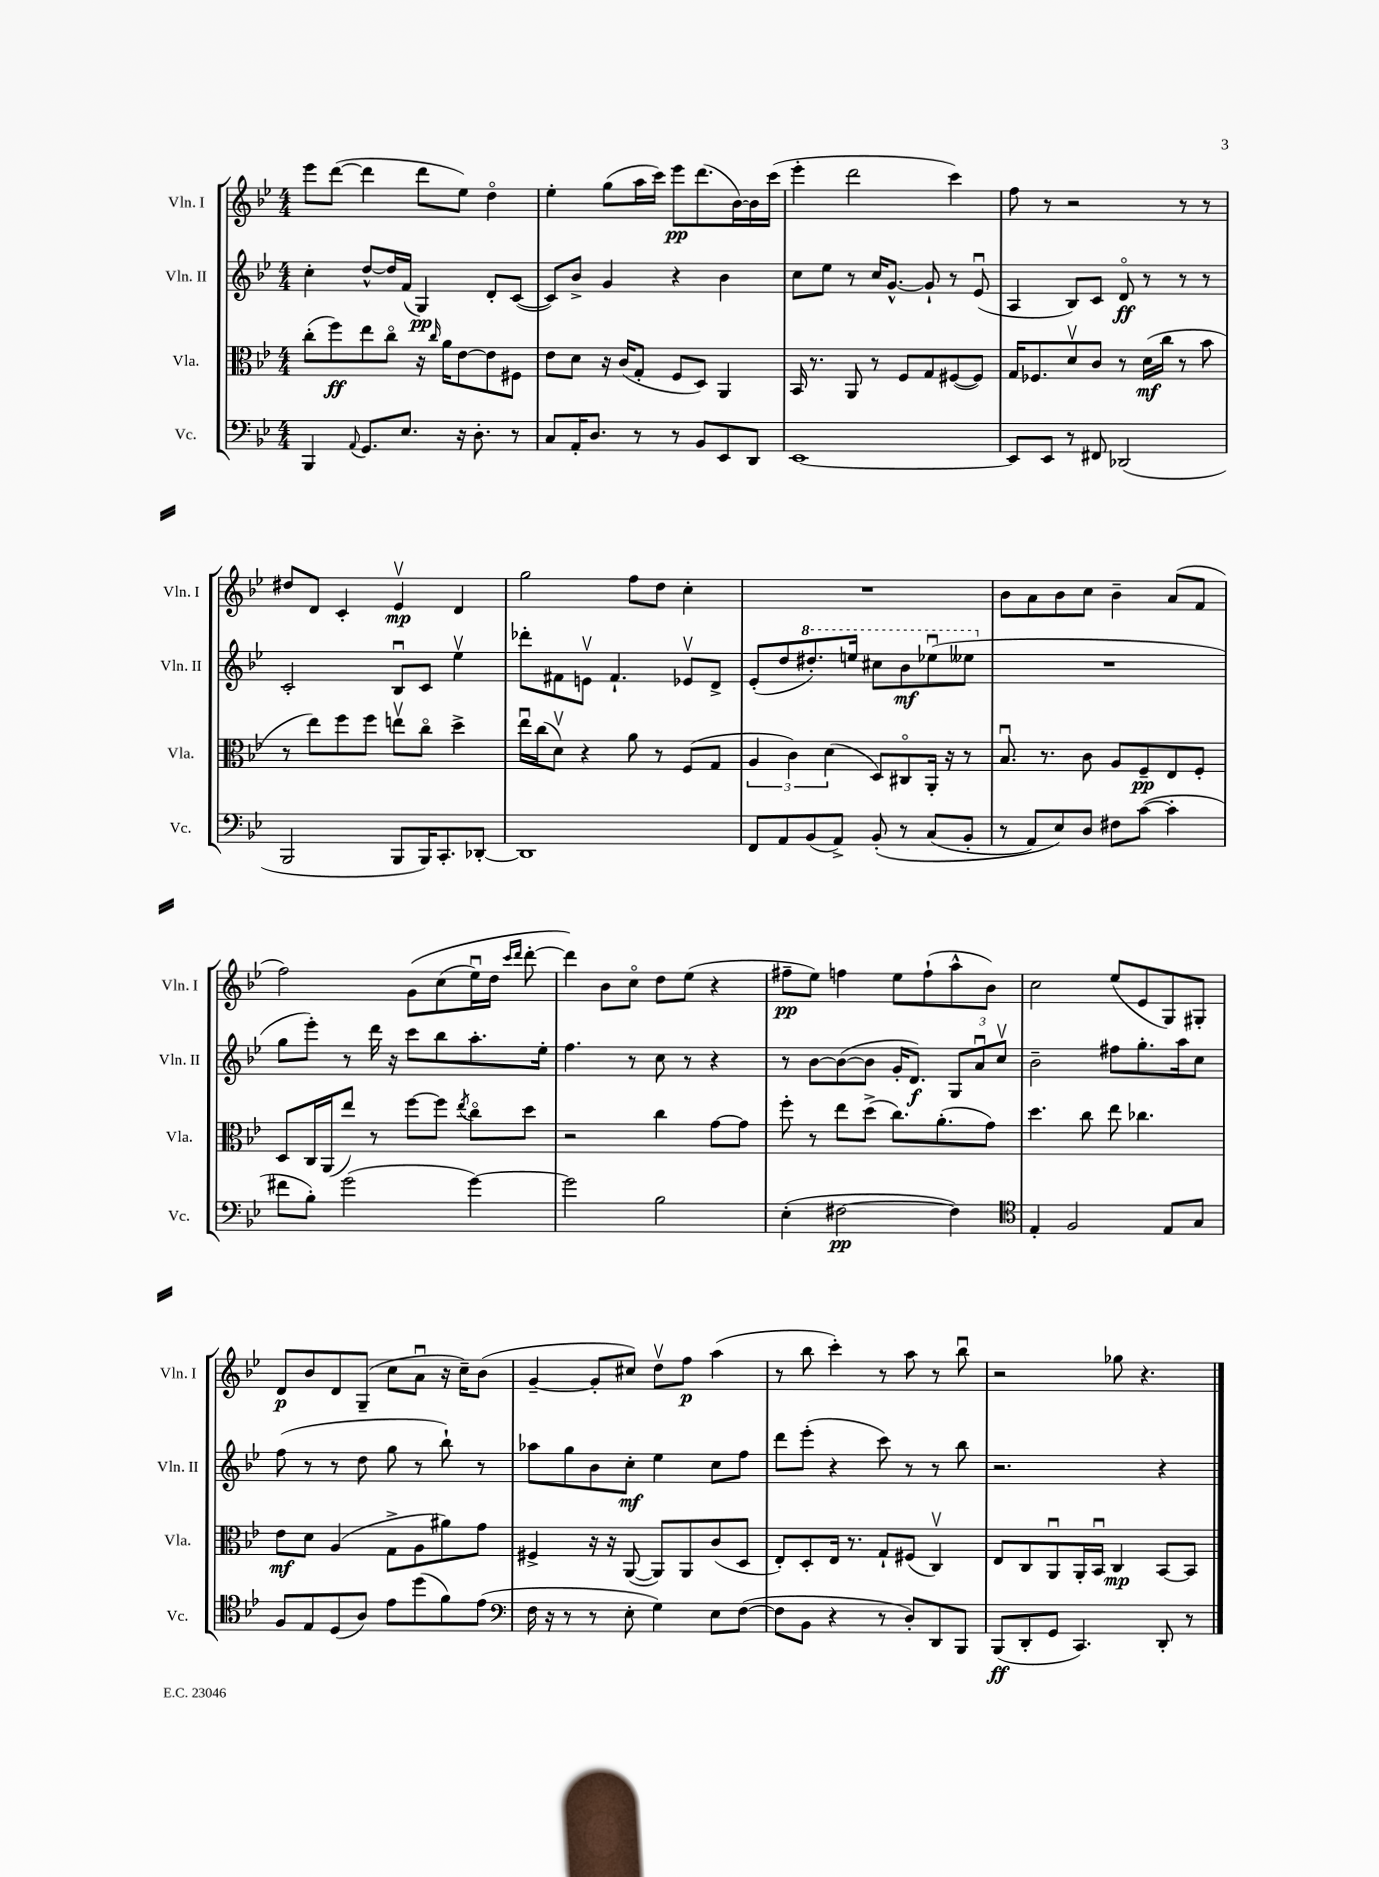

**kern	**dynam	**kern	**dynam	**kern	**dynam	**kern	**dynam
*part4	*part4	*part3	*part3	*part2	*part2	*part1	*part1
*staff4	*staff4	*staff3	*staff3	*staff2	*staff2	*staff1	*staff1
*I"Vc.	*	*I"Vla.	*	*I"Vln. II	*	*I"Vln. I	*
*I'Vc.	*	*I'Vla.	*	*I'Vln. II	*	*I'Vln. I	*
*clefF4	*	*clefC3	*	*clefG2	*	*clefG2	*
*k[b-e-]	*	*k[b-e-]	*	*k[b-e-]	*	*k[b-e-]	*
*M4/4	*	*M4/4	*	*M4/4	*	*M4/4	*
=6	=6	=6	=6	=6	=6	=6	=6
4BBB-/	.	(8cc'\L	.	4cc'\	.	8eee-\L	.
.	.	8ff\)	ff	.	.	([8ddd\J	.
8qqAA/	.	.	.	.	.	.	.
8.GG/L	.	8ee-\	.	[8dd^^/L	.	4ddd\]	.
.	.	8cc\J	.	16dd/L]	.	.	.
8.E-/J	.	.	.	(16f/JJ	.	.	.
.	.	16r	.	4G/)	pp	8ddd\L	.
.	.	16qqcc/	.	.	.	.	.
.	.	16a\KL	.	.	.	.	.
16r	.	[8e-\	.	.	.	8ee-\J)	.
8.D'\	.	.	.	.	.	.	.
.	.	8e-\]	.	8d'/L	.	4dd\	.
8r	.	8F#X\J	.	([8c/J	.	.	.
=7	=7	=7	=7	=7	=7	=7	=7
8C/L	.	8e-\L	.	8c/L])	.	4ee-'\	.
16AA'/K	.	8d\J	.	8b-^/J	.	.	.
8.D/J	.	.	.	.	.	.	.
.	.	16r	.	4g/	.	(8gg\L	.
.	.	(16c/KL	.	.	.	.	.
8r	.	8G'/J	.	.	.	16aa\L	.
.	.	.	.	.	.	16ccc\JJ)	.
8r	.	8F/L	.	4r	.	8eee-\L	pp
8BB-/L	.	8D/J)	.	.	.	(8.ddd\	.
8EE-/	.	4AA/	.	4b-\	.	.	.
.	.	.	.	.	.	[16b-\L)	.
8DD/J	.	.	.	.	.	16b-\]	.
.	.	.	.	.	.	(16ccc\JJ	.
=8	=8	=8	=8	=8	=8	=8	=8
[1EE-	.	16BB-/	.	8cc\L	.	4eee-'\	.
.	.	8.r	.	.	.	.	.
.	.	.	.	8ee-\J	.	.	.
.	.	8AA/	.	8r	.	2ddd\	.
.	.	8r	.	16cc/KL	.	.	.
.	.	.	.	[8.g^^/J	.	.	.
.	.	8F/L	.	.	.	.	.
.	.	8G/	.	8g`/]	.	.	.
.	.	([8F#X/	.	8r	.	4ccc\)	.
.	.	8F#/J])	.	(8e-u/	.	.	.
=9	=9	=9	=9	=9	=9	=9	=9
8EE-/L]	.	16G/KL	.	4A/	.	8ff\	.
.	.	8.F-X/	.	.	.	.	.
8EE-/J	.	.	.	.	.	8r	.
8r	.	8dv/	.	8B-/L)	.	2r	.
8FF#X/	.	8c/J	.	8c/J	.	.	.
(2DD-X/	.	8r	.	8d/	ff	.	.
.	.	(16d\LL	mf	8r	.	.	.
.	.	16cc\JJ	.	.	.	.	.
.	.	8r	.	8r	.	8r	.
.	.	8b-\	.	8r	.	8r	.
!!LO:LB:g=z
=10	=10	=10	=10	=10	=10	=10	=10
2BBB-/	.	8r	.	2c'/	.	8dd#X/L	.
.	.	8ee-\L)	.	.	.	8d/J	.
.	.	8ff\	.	.	.	4c'/	.
.	.	8ff\J	.	.	.	.	.
8BBB-/L	.	8eenv\L	.	8B-u/L	.	4e-v/	mp
16BBB-/K)	.	8cc\J	.	8c/J	.	.	.
8.CC'/	.	.	.	.	.	.	.
.	.	4dd^\	.	4ee-v\	.	4d/	.
[8DD-X'/J	.	.	.	.	.	.	.
=11	=11	=11	=11	=11	=11	=11	=11
1DD-]	.	16ee-u\LL	.	8ddd-X'\L	.	2gg\	.
.	.	(16cc\J	.	.	.	.	.
.	.	8dv\J)	.	8f#X\	.	.	.
.	.	4r	.	8env\J	.	.	.
.	.	.	.	4.f#`/	.	.	.
.	.	8a\	.	.	.	8ff\L	.
.	.	8r	.	.	.	8dd\J	.
.	.	(8F/L	.	8e-Xv/L	.	4cc'\	.
.	.	8G/J	.	8d^/J	.	.	.
=12	=12	=12	=12	=12	=12	=12	=12
8FF/L	.	6A/	.	(8e-'/L	.	1r	.
8AA/	.	.	.	8dd/	.	.	.
.	.	6c\)	.	.	.	.	.
*	*	*	*	*8va	*	*	*
(8BB-/	.	.	.	8.ddd#X'/)	.	.	.
.	.	(6d\	.	.	.	.	.
8AA^/J)	.	.	.	.	.	.	.
.	.	.	.	16eeen/Jk	.	.	.
(8BB-'/	.	8D/L)	.	8ccc#X\L	.	.	.
8r	.	8C#X/	.	8bb-\	mf	.	.
(8C/L	.	16AA'/Jk	.	(8eee-Xu\	.	.	.
.	.	16r	.	.	.	.	.
8BB-'/J	.	8r	.	8eee--X\J	.	.	.
=13	=13	=13	=13	=13	=13	=13	=13
*	*	*	*	*X8va	*	*	*
8r	.	8.B-u/	.	1r	.	8b-\L	.
8AA/L)	.	.	.	.	.	8a\	.
.	.	8.r	.	.	.	.	.
8E-/)	.	.	.	.	.	8b-\	.
8D/J	.	8c\	.	.	.	8cc\J	.
8F#X\L	.	8A/L	.	.	.	4b-~\	.
([8c\J	.	8F~/	pp	.	.	.	.
4c'\]	.	8E-/	.	.	.	(8a/L	.
.	.	8F'/J	.	.	.	8f/J	.
!!LO:LB:g=z
=14	=14	=14	=14	=14	=14	=14	=14
8f#X\L	.	8D/L	.	8gg\L	.	2ff\)	.
8B-'\J)	.	16C/L	.	8eee-'\J)	.	.	.
.	.	(16AA/J	.	.	.	.	.
(2g\	.	8ee-/J)	.	8r	.	.	.
.	.	8r	.	16ddd\	.	.	.
.	.	.	.	16r	.	.	.
.	.	[8ff\L	.	8ccc\L	.	(8g\L	.
.	.	8ff\J]	.	8bb-\	.	(8cc\	.
.	.	8qee-/	.	.	.	.	.
[4g\)	.	8cc\L	.	8.aa'\	.	16ee-u\L)	.
.	.	.	.	.	.	16dd\JJ	.
.	.	.	.	.	.	16qqccc/LL	.
.	.	.	.	.	.	16qqddd/JJ	.
.	.	8dd\J	.	.	.	[8ddd'\	.
.	.	.	.	16ee-'\Jk	.	.	.
=15	=15	=15	=15	=15	=15	=15	=15
2g\]	.	2r	.	4.ff\	.	4ddd\])	.
.	.	.	.	.	.	8b-\L	.
.	.	.	.	8r	.	8cc\J	.
2B-\	.	4cc\	.	8cc\	.	8dd\L	.
.	.	.	.	8r	.	(8ee-\J	.
.	.	[8g\L	.	4r	.	4r	.
.	.	8g\J]	.	.	.	.	.
=16	=16	=16	=16	=16	=16	=16	=16
(4E-'\	.	8ff'\	.	8r	.	8ff#X~\L	pp
.	.	8r	.	[8b-\L	.	8ee-\J)	.
[2F#X\	pp	8ee-\L	.	(8b-\_	.	4ffn\	.
.	.	(8dd^\J	.	8b-\J]	.	.	.
.	.	8.cc\L)	.	16g'/KL	.	8ee-\L	.
.	.	.	.	8.d/J)	f	.	.
.	.	.	.	.	.	(8ff`\	.
.	.	(8.a'\	.	.	.	.	.
4F#\])	.	.	.	12G/L	.	8aa^^\	.
.	.	.	.	12au/	.	.	.
.	.	8g\J)	.	.	.	8b-\J)	.
.	.	.	.	12ccv/J	.	.	.
=17	=17	=17	=17	=17	=17	=17	=17
*clefC4	*	*	*	*	*	*	*
4E-'/	.	4.dd\	.	2b-~\	.	2cc\	.
2F/	.	.	.	.	.	.	.
.	.	8cc\	.	.	.	.	.
.	.	8ee-\	.	8ff#X\L	.	(8ee-/L	.
.	.	4.cc-X\	.	8.gg'\	.	8e-/	.
8E-/L	.	.	.	.	.	8G/)	.
.	.	.	.	16aa\k	.	.	.
8G/J	.	.	.	8cc\J	.	8G#X'/J	.
!!LO:LB:g=z
=18	=18	=18	=18	=18	=18	=18	=18
8F/L	.	8e-\L	mf	(8ff\	.	8d/L	p
8E-/	.	8d\J	.	8r	.	8b-/	.
(8D/	.	(4A/	.	8r	.	8d/	.
8A/J)	.	.	.	8dd\	.	(8G~/J	.
8e-\L	.	8G^\L	.	8gg\	.	8cc\L	.
(8dd\	.	8A\	.	8r	.	8au\J	.
8f\)	.	8a#X\)	.	8bb-`\)	.	16r	.
.	.	.	.	.	.	16cc~\KL)	.
(8e-\J	.	8g\J	.	8r	.	(8b-\J	.
=19	=19	=19	=19	=19	=19	=19	=19
*clefF4	*	*	*	*	*	*	*
16F\	.	4F#X^/	.	8aa-X\L	.	[4g~/	.
16r	.	.	.	.	.	.	.
8r	.	.	.	8gg\	.	.	.
8r	.	16r	.	8b-\	.	8g'/L]	.
.	.	16r	.	.	.	.	.
8E-'\	.	([8AA/	.	8cc'\J	mf	8cc#X/J)	.
4G\)	.	8AA/L])	.	4ee-\	.	8ddv\L	.
.	.	8AA/	.	.	.	8ff\J	p
8E-\L	.	(8c/	.	8cc\L	.	(4aa\	.
([8F\J	.	8D/J	.	8ff\J	.	.	.
=20	=20	=20	=20	=20	=20	=20	=20
8F\L]	.	8E-'/L)	.	8ddd\L	.	8r	.
8BB-\J	.	8D'/	.	(8eee-'\J	.	8bb-\	.
4r	.	16E-/Jk	.	4r	.	4ccc'\)	.
.	.	8.r	.	.	.	.	.
8r	.	8G`/L	.	8ccc\)	.	8r	.
8D'/L)	.	(8F#X/J	.	8r	.	8aa\	.
8DD/	.	4Cv/)	.	8r	.	8r	.
8BBB-/J	.	.	.	8bb-\	.	8bb-u\	.
=21	=21	=21	=21	=21	=21	=21	=21
(8BBB-/L	ff	8E-/L	.	2.r	.	2r	.
8DD'/	.	8C/	.	.	.	.	.
8GG/J	.	8AAu/	.	.	.	.	.
4.CC/)	.	16AA'/L	.	.	.	.	.
.	.	16BB-u/JJ	.	.	.	.	.
.	.	4C/	mp	.	.	8gg-X\	.
.	.	.	.	.	.	4.r	.
8DD'/	.	[8BB-/L	.	4r	.	.	.
8r	.	8BB-/J]	.	.	.	.	.
==	==	==	==	==	==	==	==
*-	*-	*-	*-	*-	*-	*-	*-
